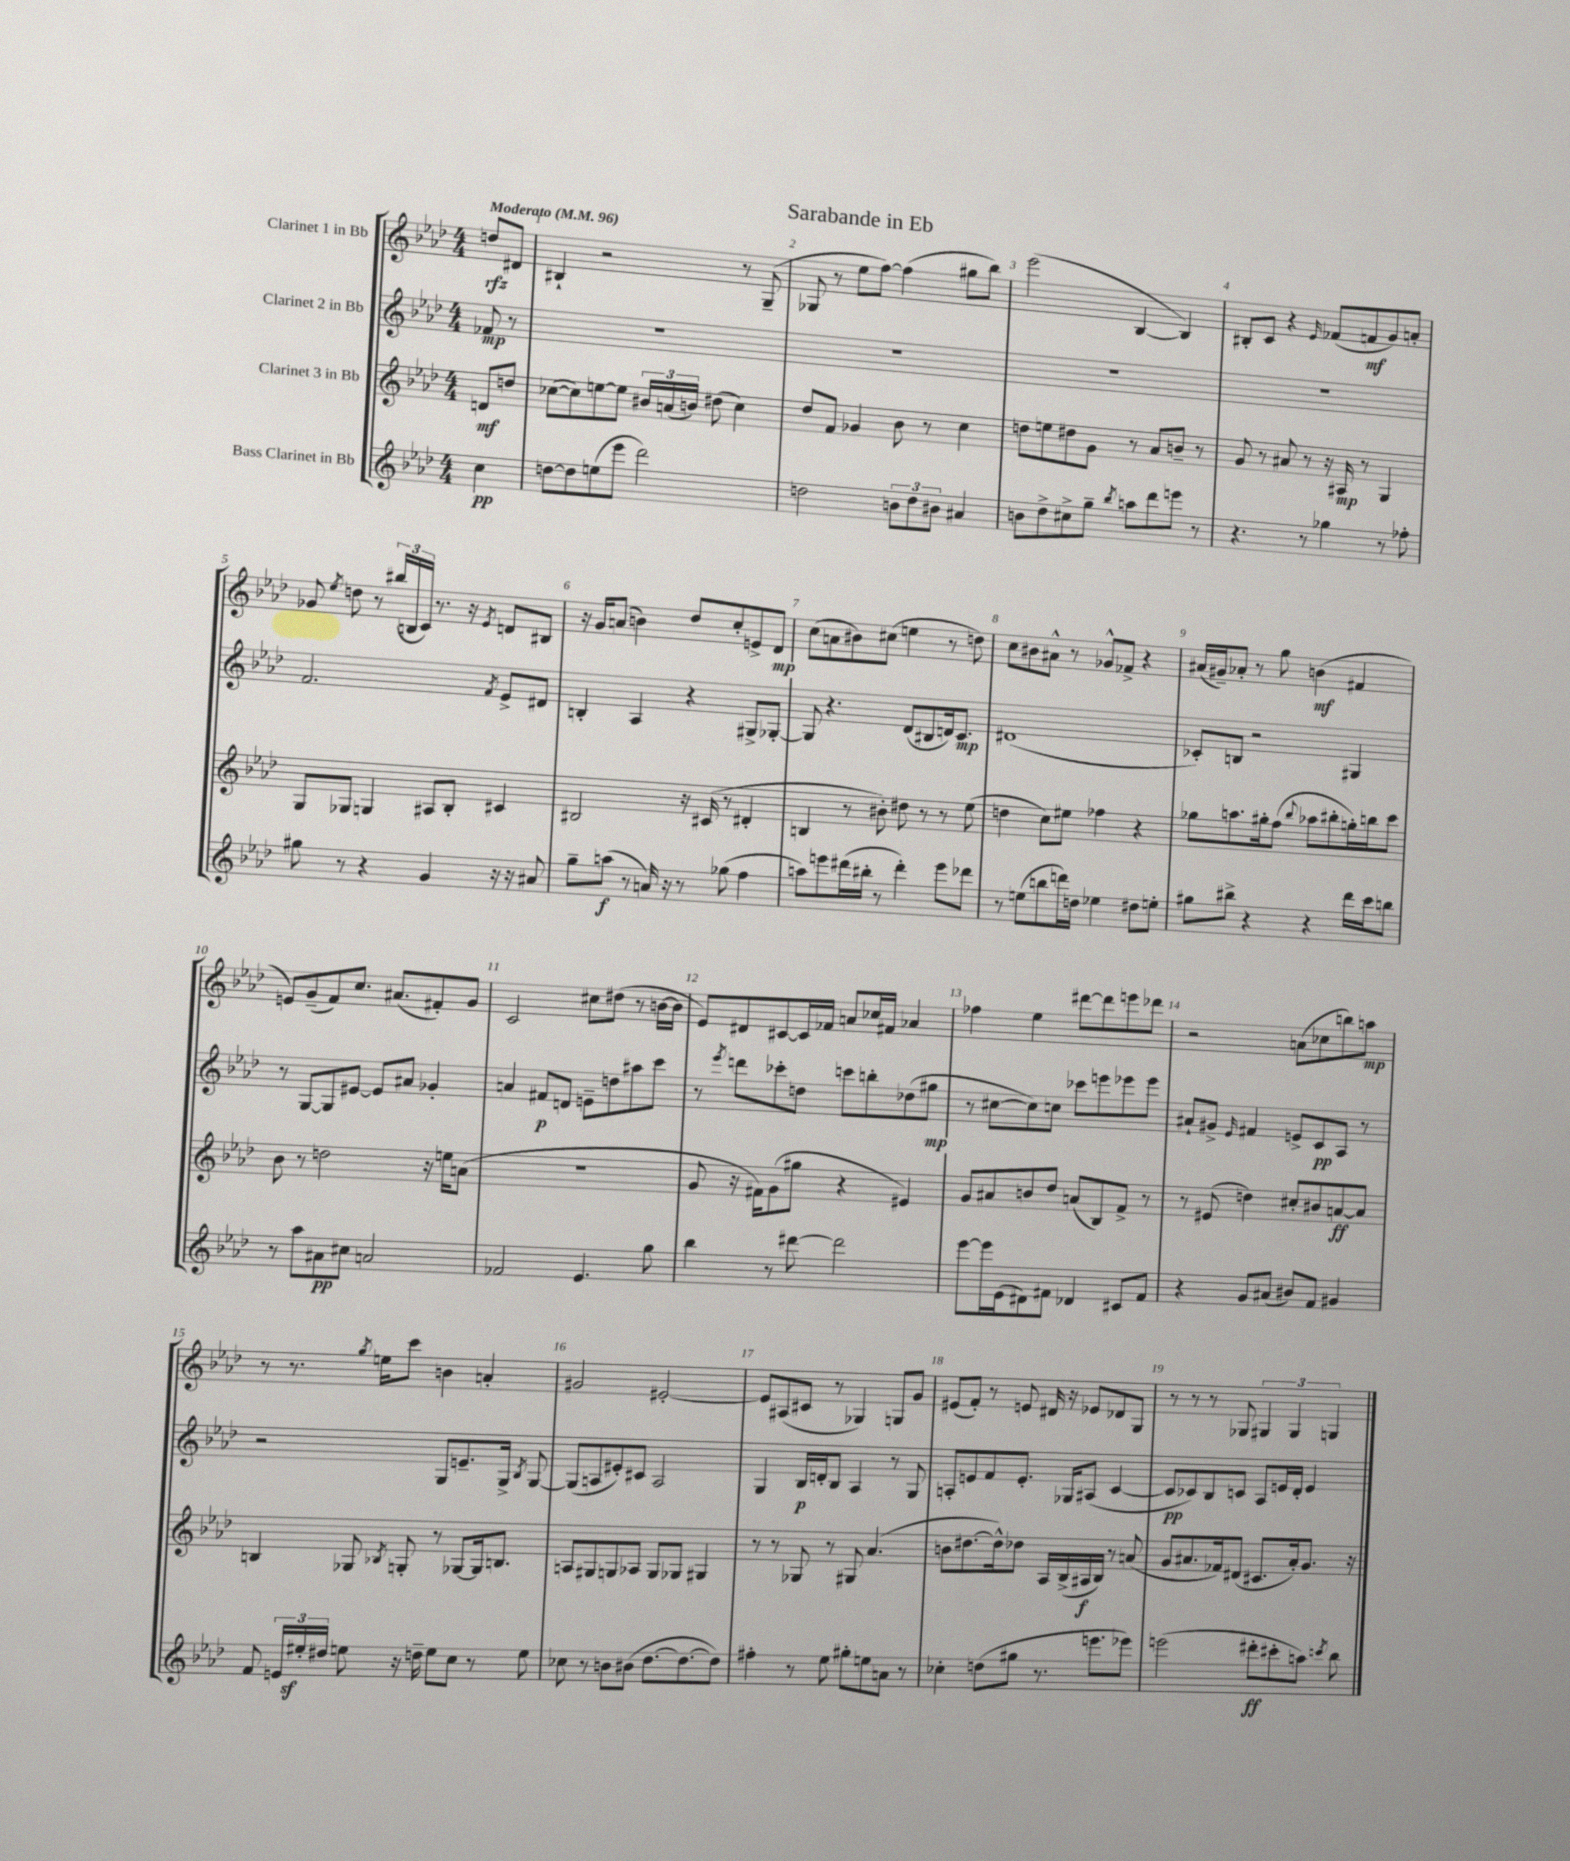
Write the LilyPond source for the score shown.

\header { title = "Sarabande in Eb" }
<<
\new StaffGroup <<
\new Staff = "s0" \with { instrumentName = "Clarinet 1 in Bb" } {
    \clef treble \key aes \major \numericTimeSignature \time 4/4 \partial 4 \tempo "Moderato" 4 = 96
    \autoBeamOff d''8[\rfz dis'8] |
    bis4-! r2 r8 g8--( |
    ges8 r8 ees''8[ f''8]~) f''4( gis''8[ bes''8]) |
    ees'''2( bes4~ bes4) |
    bis8[-. c'8] r4 \grace { ees'16 } fes'8[( f'8\mf g'8) a'8]-. |
    ges'8 \acciaccatura { ees''8 } d''8 r8 \tuplet 3/2 { bis''16[( b16 c'16]) } r8. r16 \acciaccatura { ees'8 } d'8[ bis8] |
    r16 g'16[ a'8]( b'4) des''8[ c''8-. e'8-> des'8]\mp |
    c''8[( a'8 bis'8) cis''8]( e''4 r8 d''8) |
    c''8[ bis'8 ais'8]-^ r8 ges'8[-^ fes'8]-> r4 |
    ais'16[( gis'16--) aes'8]-. r8 g''8 b'4\mf( fis'4 |
    e'8[) g'8--( f'8) c''8.] ais'8.[( fis'8-.) g'8] |
    c'2 cis''8[ dis''8]( r8 b'16[~ b'16] |
    ees'8[) dis'8 cis'8~ cis'16 fes'16] a'8[ ces''16 fis'16] aes'4 |
    fes''4 ees''4 dis'''8[~ dis'''8 e'''8 des'''8] |
    r2 a'8[( ces''8 b''8) a''8]\mp |
    r8 r8. \acciaccatura { g''8 } e''16[ c'''8] b'4 a'4-. |
    gis'2 eis'2~-. |
    eis'8[ ais8( cis'8] r8 ges4) g8[ g'8] |
    eis'8[( f'8]-.) r8 e'8 dis'16 r16 ees'8[ des'8 g8] |
    r8 r8 r8 ges8 \tuplet 3/2 { gis4 gis4 g4 } \bar "|." |
}
\new Staff = "s1" \with { instrumentName = "Clarinet 2 in Bb" } {
    \clef treble \key aes \major \numericTimeSignature \time 4/4 \partial 4
    \autoBeamOff fes'8\mp r8 |
    R1 |
    R1 |
    R1 |
    R1 |
    f'2. \acciaccatura { f'8 } ees'8[-> dis'8] |
    b4-. aes4 r4 gis8[-> ges8]~-. |
    ges8 r4. des'8[( bis8 d'16) c'8.]\mp |
    dis'1( |
    ces'8[-.) b8] r2 gis4 |
    r8 g8[~ g8 eis'8]~ eis'8[ ais'8] ges'4-. |
    a'4 fis'8[\p d'8] e'8[-- d''8 ais''8 c'''8] |
    r8 \acciaccatura { ees'''8 } d'''8[ ces'''8-. d''8] c'''8[ b''8-. des''8( gis''8]\mp |
    r8 cis''8[~ cis''8) c''8] ces'''8[ e'''8 ees'''8 ees'''8] |
    ais'8[-! gis'8]-> \grace { ees'16 } fis'4 e'8[-> c'8\pp aes8] r8 |
    r2 g8[ e'8.-- g16]-> \acciaccatura { bes8 } g8~ |
    g8[( a8 eis'8-.) cis'8] a2 |
    g4 bes16[\p d'16-. bes8] aes4 r8 g8 |
    a8[-. e'8 f'8 e'8.]-. ges16[ ais8]( c'4~ |
    c'8[\pp ces'8) bes8 c'8] aes8[ e'16 des'16]-. e'4 \bar "|." |
}
\new Staff = "s2" \with { instrumentName = "Clarinet 3 in Bb" } {
    \clef treble \key aes \major \numericTimeSignature \time 4/4 \partial 4
    \autoBeamOff d'8[\mf d''8] |
    ces''8[~( ces''8) e''8~ e''8] \tuplet 3/2 { bis'16[ a'16( b'16]) } dis''8( ces''4) |
    des''8[ f'8] ges'4 bes'8 r8 c''4 |
    d''8[ e''8 dis''8 g'8] r8 aes'8[ b'8]-- r8 |
    g'8 r8 ais'8 r8 r16 ais16\mp r8 g4 |
    g8[ ges8] g4 ais8[ bes8]-. cis'4 |
    bis2 r16 cis'16( r8 dis'4-. |
    b4 r8 bis'8-.) dis''8 r8 r8 ees''8( |
    d''4 c''8[) eis''8] fes''4 r4 |
    ges''8[ a''8. gis''16-. f''8]( \appoggiatura { bes''8 } aes''8[ bis''8-. g''16-.) b''16 c'''8] |
    bes'8 r8 d''2 r16 e''16[ a'8]( |
    r1 |
    g'8 r16 fis'16[) g'8( gis''8] r4 eis'4) |
    g'8[ ais'8 b'8 des''8] a'8[( bes8) f'8]-> r8 |
    r8 eis'8( d''4) cis''8[-. bis'8 a'8~\ff a'8] |
    b4 ges8 \acciaccatura { bes8 } g8-. r8 ges8[~ ges16 b8.] |
    a8[ gis8 g8 aes8] g8[ ges8] gis4 |
    r8 r8 ges8 r8 gis8 aes'4.( |
    b'8[ dis''8.~ dis''16-^) des''8] aes16[ bes16->( ais16\f bes16]) r8 a'8( |
    g'8[ ais'8. fes'16) dis'8]( cis'8.[ ais'16-.) g'8.] r16 \bar "|." |
}
\new Staff = "s3" \with { instrumentName = "Bass Clarinet in Bb" } {
    \clef treble \key aes \major \numericTimeSignature \time 4/4 \partial 4
    \autoBeamOff c''4\pp |
    d''8[~ d''8 e''8( ees'''8] des'''2) |
    d''2 \tuplet 3/2 { b'8[ d''8 bis'8] } ais'4 |
    b'8[ des''8-> cis''8-> g''8]-- \acciaccatura { bes''8 } a''8[ des'''8 e'''8] r8 |
    r4. r8 ges''4 r8 fes''8-. |
    gis''8 r8 r4 g'4 r16 r16 ais'8 |
    g''8[-- a''8]\f( r8 a'16) r16 r8 ges''8( f''4 |
    a''8[) e'''8 dis'''16( bis''16]-. r8 dis'''4-.) e'''8[ des'''8] |
    r8 e''8[( b''8 d'''16) d''16] ees''4 dis''8[ e''8]-. |
    gis''8[ bis''8]-> r4 r4 des'''16[ c'''16 b''8] |
    r8 aes''8[ ais'8\pp cis''8] a'2 |
    fes'2 ees'4. g''8 |
    bes''4 r8 dis'''8~ dis'''2 |
    ees'''8[~ ees'''16 ees'16( dis'8) fis'8] des'4 cis'8[ fis'8] |
    r4 g'8[ ais'8]( bis'8[) f'8] gis'4 |
    f'8 \tuplet 3/2 { e'16[ eis''16-.\sf dis''16] } e''8 r16 d''16-- e''8[ c''8] r8 e''8 |
    ces''8 r8 b'8[ bis'8]( des''8.[~ des''8.~ des''8]) |
    fis''4-. r8 ees''8 gis''8[-. e''8 a'8] r8 |
    ces''4-. d''8[( gis''8] r8. e'''8.[ ees'''8]) |
    e'''2( dis'''8[-.\ff cis'''8-. a''8]) \acciaccatura { c'''8 } bes''8 \bar "|." |
}
>>
>>
\layout { \context { \Score \override BarNumber.break-visibility = ##(#f #t #t) barNumberVisibility = #all-bar-numbers-visible } }
